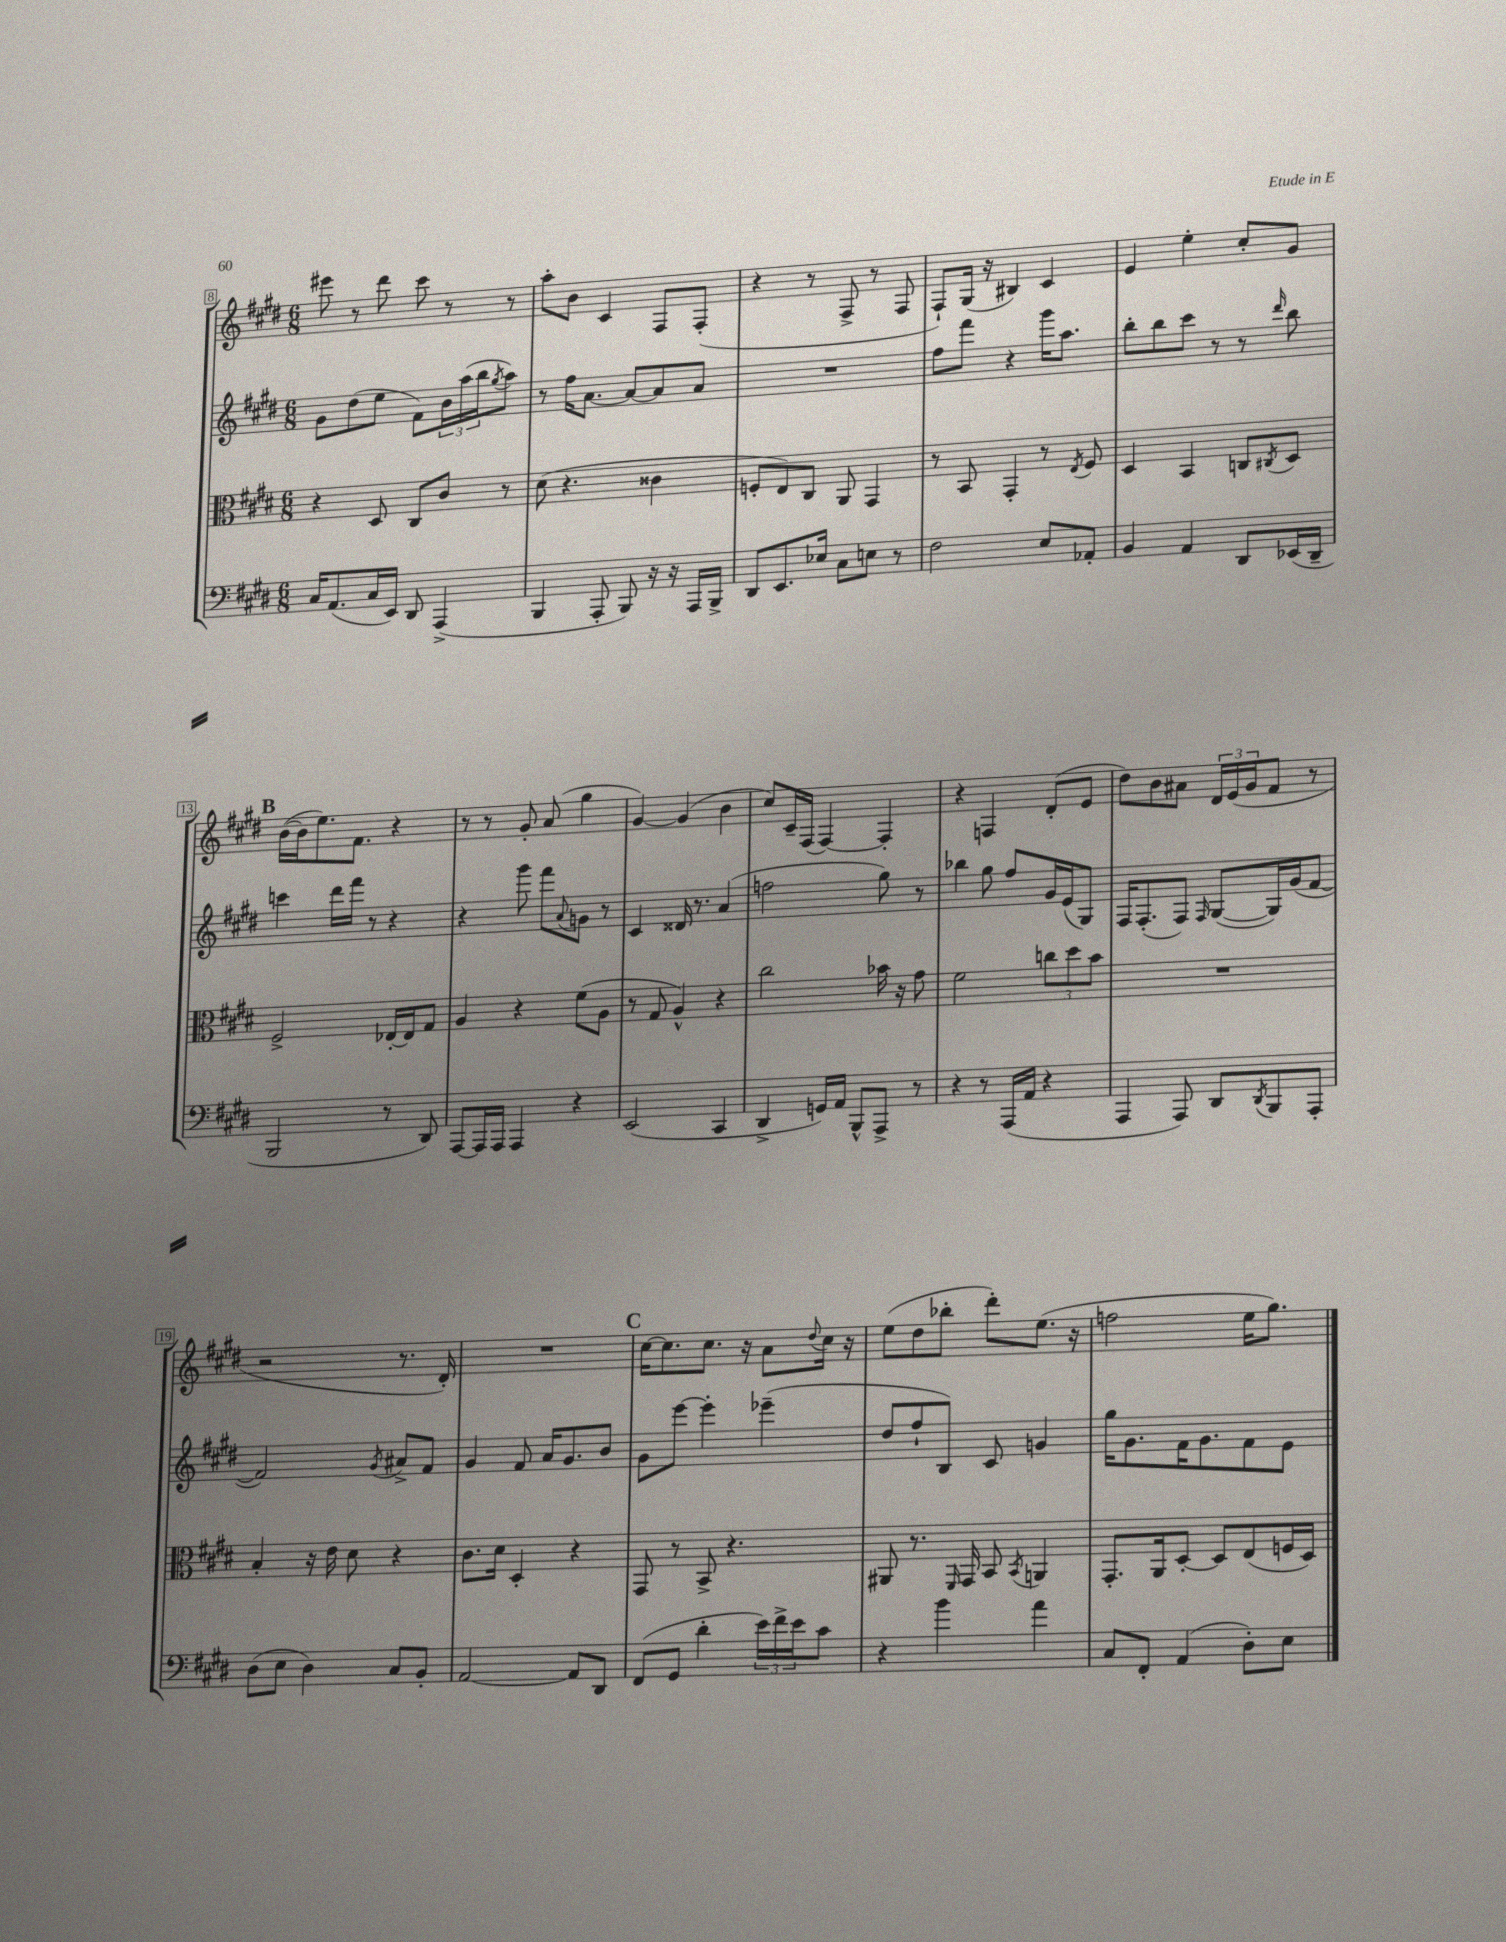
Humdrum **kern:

**kern	**kern	**kern	**kern
*part4	*part3	*part2	*part1
*staff4	*staff3	*staff2	*staff1
*clefF4	*clefC3	*clefG2	*clefG2
*k[f#c#g#d#]	*k[f#c#g#d#]	*k[f#c#g#d#]	*k[f#c#g#d#]
*M6/8	*M6/8	*M6/8	*M6/8
=8	=8	=8	=8
16C#/KL	4r	8g#\L	8eee#X\
(8.AA/	.	.	.
.	.	(8dd#\	8r
16C#/L	8D#/	8ee\J	8ddd#\
16EE/JJ)	.	.	.
8DD#/	8C#/L	8f#\L)	8ccc#\
(4AAA^/	8c#/J	24b\L	8r
.	.	(24aa\	.
.	.	24bb\J	.
.	.	8qgg#/	.
.	8r	8aa\J)	8r
=9	=9	=9	=9
4BBB/	(8d#\	8r	8aa'\L
.	4.r	16ff#\KL	8b\J
.	.	[8.a\J	.
8AAA'/	.	.	4c#/
8BBB/)	.	8a/L_	.
16r	4c##X\	8a/]	8F#/L
16r	.	.	.
16AAA/LL	.	8a/J	(8F#'/J
16BBB^/JJ	.	.	.
=10	=10	=10	=10
8DD#/L	8Fn'/L	2.r	4r
8.EE/	8E/)	.	.
.	8C#/J	.	8r
16E-X/Jk	.	.	.
8C#\L	8AA/	.	8F#^/
8En\J	4GG#/	.	8r
8r	.	.	8F#/
=11	=11	=11	=11
2F#\	8r	8ff#\L	8F#`/L)
.	8BB/	8fff#\J	(16G#/Jk
.	.	.	16r
.	4GG#'/	4r	4B#X/)
8E/L	8r	16ggg#\KL	4c#/
.	.	8.aa\J	.
.	8qE/	.	.
8AA-X'/J	8F#/	.	.
=12	=12	=12	=12
4BB/	4D#/	8bb'\L	4e/
.	.	8bb\	.
4AA/	4BB/	8ccc#\J	4ee'\
.	.	8r	.
8DD#/L	8Cn/L	8r	8cc#'/L
.	8qC#X/	16qqddd#/	.
(16EE-X/L	8D#/J	8bb\	8g#/J
16DD#~/JJ	.	.	.
!!LO:LB:g=z
!!LO:REH:place=s1:t=B
=13	=13	=13	=13
2BBB/	2F#^/	4cccn\	([16b\LL
.	.	.	16b\J]
.	.	.	8.ee\)
.	.	16ddd#\LL	.
.	.	16fff#\JJ	8.f#\J
.	.	8r	.
8r	[16E-X'/LL	4r	4r
.	16E-/J]	.	.
8DD#/)	8G#/J	.	.
=14	=14	=14	=14
[8AAA/L	4A/	4r	8r
16AAA/L]	.	.	8r
16AAA/JJ	.	.	.
4AAA/	4r	8ggg#\	8g#'/
.	.	8fff#\L	(8a/
.	.	8qqa/	.
4r	(8f#\L	8gn\J	4gg#\
.	8A\J	8r	.
=15	=15	=15	=15
(2EE/	8r	4c#/	[4g#/)
.	8G#/	.	.
.	4A^^/)	16d##X/	(4g#/]
.	.	8.r	.
4CC#/	4r	(4a/	4b\
=16	=16	=16	=16
4DD#^/	2cc#\	2ffn\	8cc#/L)
.	.	.	16c#~/L
.	.	.	(16F#/JJ
16GGn/LL)	.	.	[4F#/)
16AA/JJ	.	.	.
8BBB^^/L	.	.	.
8AAA^/J	16b-X\	8gg#\)	4F#'/]
.	16r	.	.
8r	8g#\	8r	.
=17	=17	=17	=17
4r	2f#\	4bb-X\	4r
8r	.	8gg#\	4Fn/
(16AAA/LL	.	8ff#/L	.
16AA/JJ	.	.	.
4r	12ccn\L	16g#/L	(8d#'/L
.	.	(16e/J	.
.	12dd#\	.	.
.	.	8G#/J)	8e/J
.	12b\J	.	.
=18	=18	=18	=18
4AAA/	2.r	16F#/KL	8dd#\L)
.	.	(8.F#'/	.
.	.	.	8b\
8AAA/)	.	8F#/J)	8a#X\J
.	.	16qqF#/	.
8DD#/L	.	([8G#/L	24d#/LL
.	.	.	(24e/
.	.	.	24g#/J
8qDD#/	.	.	.
8BBB/	.	16G#/L])	8f#/J
.	.	(16g#/J	.
8AAA'/J	.	[8f#/J	8r
!!LO:LB:g=z
=19	=19	=19	=19
(8D#\L	4B'/	2f#/])	2r
8E\J	.	.	.
4D#\)	16r	.	.
.	16e\	.	.
.	8d#\	.	.
.	.	8qg#/	.
8C#/L	4r	8a#X^/L	8.r
8BB'/J	.	8f#/J	.
.	.	.	16d#'/)
=20	=20	=20	=20
[2AA/	8.c#\L	4g#/	2.r
.	16d#\Jk	.	.
.	4D#'/	8f#/	.
.	.	16a/KL	.
.	.	8.g#/	.
8AA/L]	4r	.	.
8DD#/J	.	8b/J	.
!!LO:REH:place=s1:t=C
=21	=21	=21	=21
(8FF#/L	8GG#/	8g#\L	[16cc#\KL
.	.	.	8.cc#\]
8GG#/J	8r	[8eee\J	.
4d#'\	8BB^/	4eee'\]	8.cc#\J
.	4.r	.	.
.	.	.	16r
24e\LL)	.	(4eee-X~\	8a\L
24f#^\	.	.	.
24e\J	.	.	.
.	.	.	8qqdd#/
8c#\J	.	.	16cc#\Jk
.	.	.	16r
=22	=22	=22	=22
4r	8AA#X/	8dd#/L	(8ee\L
.	8.r	8ff#`/	8dd#\
4b\	.	8B/J)	8bb-X'\J
.	16qqFF#/	.	.
.	16GG#/	.	.
.	8BB/	8c#/	8ddd#'\L)
.	8qBB/	.	.
4a\	4AAn/	4gn/	(8.ee\J
.	.	.	16r
=23	=23	=23	=23
8C#/L	8.GG#'/L	16gg#\KL	2ffn\
.	.	8.g#\	.
8FF#'/J	.	.	.
.	16AA/k	.	.
(4AA/	[8D#'/J	16f#\K	.
.	.	8.g#\	.
.	8D#/L]	.	.
8D#'\L)	(8E/	8f#\	16ee\KL
.	.	.	8.gg#\J)
8E\J	16Fn/L	8e\J	.
.	16D#/JJ)	.	.
==	==	==	==
*-	*-	*-	*-
